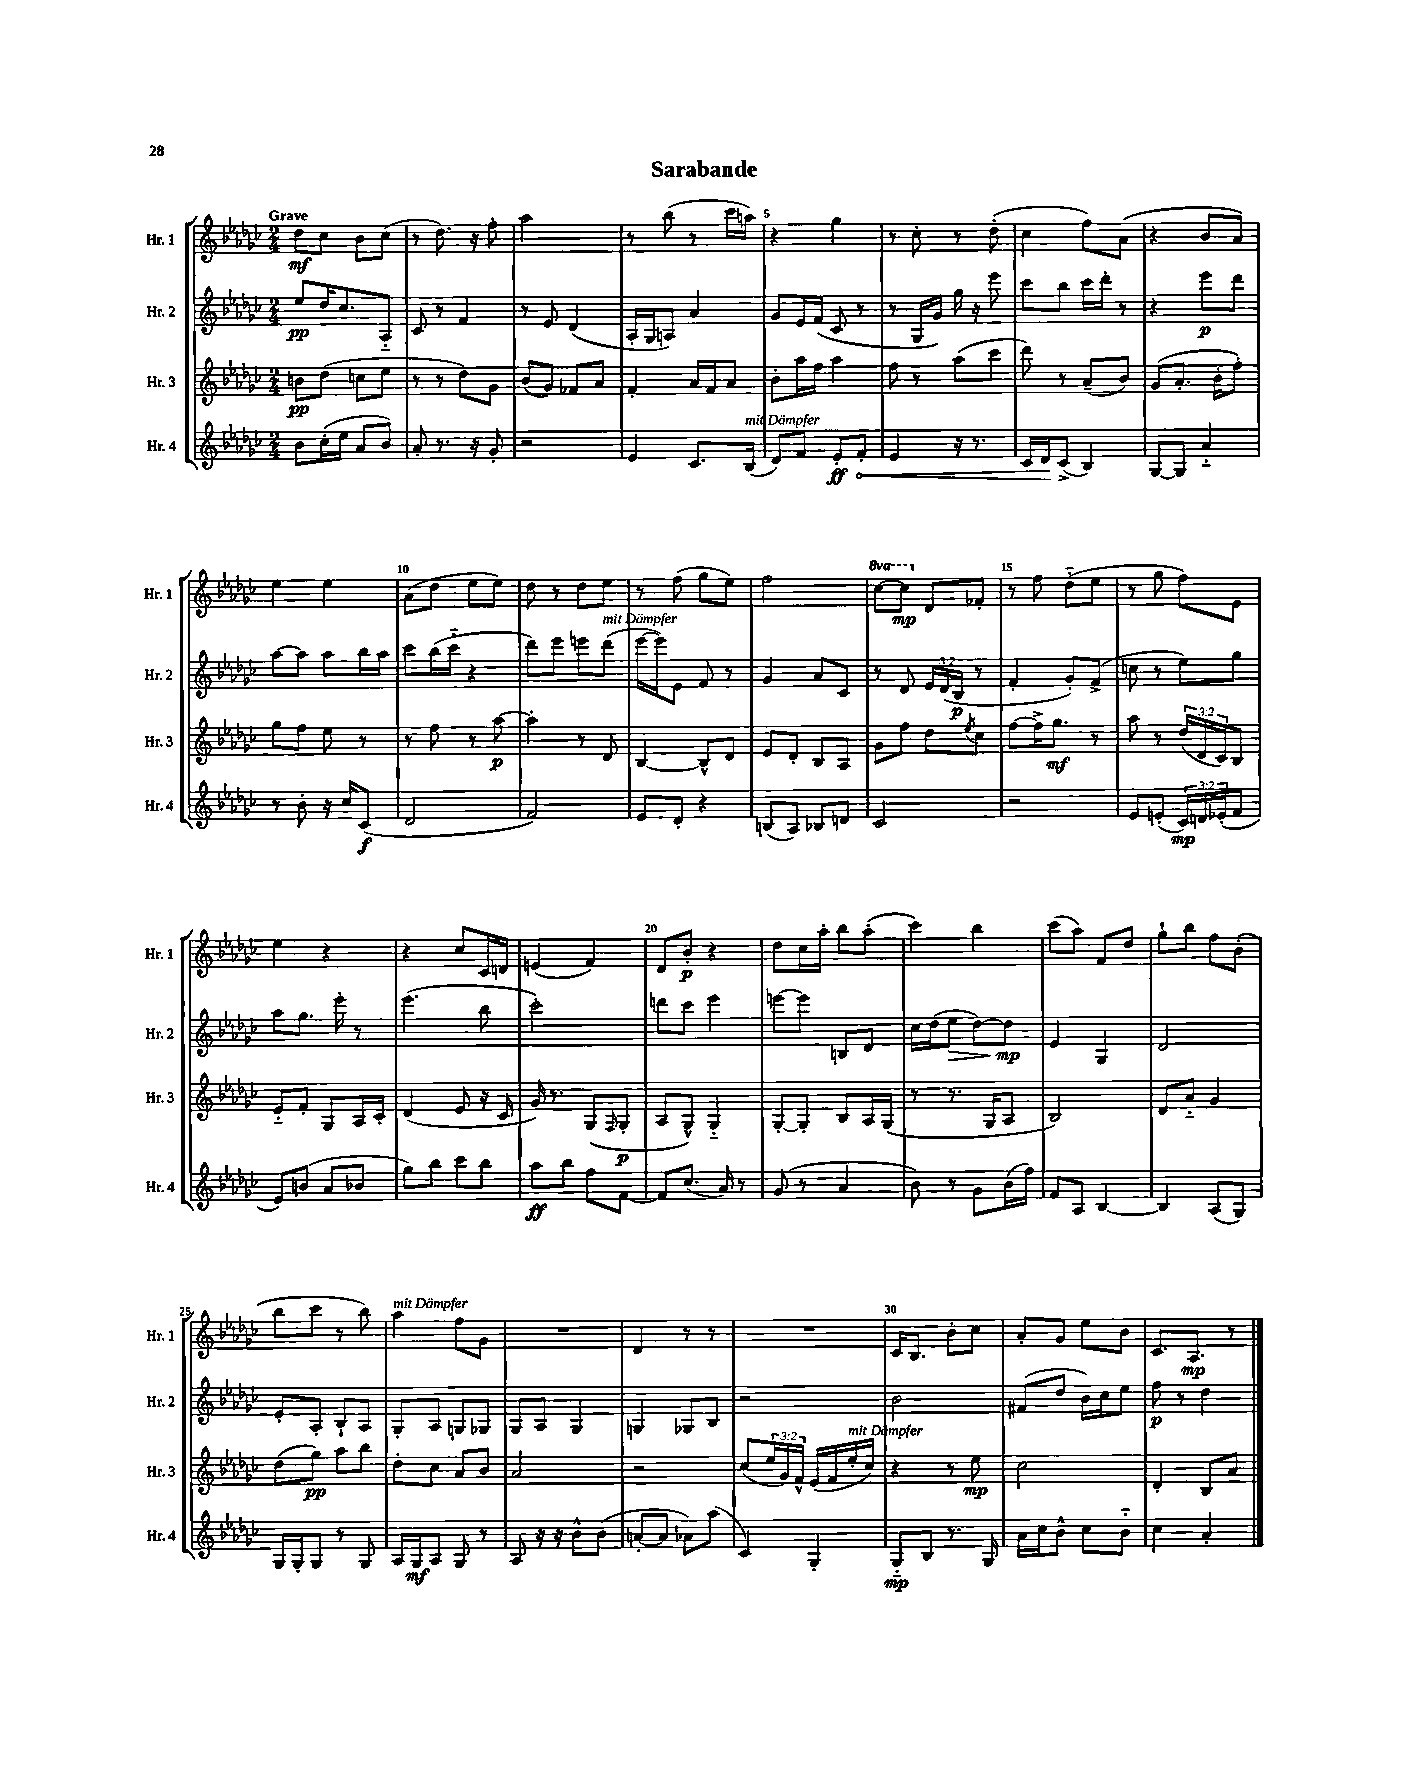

**kern	**kern	**kern	**kern
*staff4	*staff3	*staff2	*staff1
*clefG2	*clefG2	*clefG2	*clefG2
*k[b-e-a-d-g-c-]	*k[b-e-a-d-g-c-]	*k[b-e-a-d-g-c-]	*k[b-e-a-d-g-c-]
*M2/4	*M2/4	*M2/4	*M2/4
8b-\L	8b\L	8ee-/L	8dd-\L
(16cc-'\L	(8dd-\J	16dd-/K	8cc-\J
16ee-\JJ	.	8.cc-/	.
8a-/L	8cc\L	.	8b-\L
8b-/J)	8ee-\J	8A-'~/J	(8cc-\J
=	=	=	=
8a-'/	8r	8c-/	8r
8.r	8r	8r	8.dd-\)
.	8dd-\L)	4f/	.
16r	.	.	16r
8g-'/	8g-\J	.	8ff'\
=	=	=	=
2r	(8b-/L	8r	2aa-\
.	8g-/J)	8e-/	.
.	8f-/L	(4d-/	.
.	8a-/J	.	.
=	=	=	=
4e-/	4f'/	16A-'/LL	8r
.	.	16G-/J	.
.	.	8A/J)	(8bb-\
8.c-/L	16a-/LL	4a-/	8r
.	16f/J	.	.
.	8a-/J	.	16ccc-\LL
(16B-/Jk	.	.	16aa\JJ)
=	=	=	=
8d-/L)	8b-'\L	8g-/L	4r
8f/J	16aa-\L	16e-/L	.
.	16ff\JJ	(16f/JJ	.
8e-'/L	4aa-\	8c-/	4gg-\
8f'/J	.	8r	.
=	=	=	=
4e-/	8ff\	8r	8r
.	8r	16G-/LL	8cc-'\
.	.	16g-/JJ)	.
16r	(8aa-\L	16gg-\	8r
8.r	.	16r	.
.	8ccc-\J	8eee-\	(8dd-'\
=	=	=	=
16c-/LL	8ddd-\)	8ccc-\L	4cc-\
16d-/J	.	.	.
(8c-^/J	8r	8bb-\J	.
4B-/)	(8a-~/L	16ccc-\LL	8ff\L)
.	.	16ddd-'\JJ	.
.	8b-/J)	8r	(8a-\J
=	=	=	=
[8G-/L	(8g-/L	4r	4r
8G-/]J	8.a-'/J	.	.
4a-'~/	.	8eee-\L	8b-/L
.	16b-'\LK	.	.
.	8ff'\J)	8ddd-\J	8a-/J)
=	=	=	=
8r	8gg-\L	[8aa-\L	4ee-\
8b-'\	8ff\J	8aa-\]J	.
16r	8ee-\	8aa-\L	4ee-\
16cc-/LK	.	.	.
(8c-/J	8r	16bb-\L	.
.	.	16aa-\JJ	.
=	=	=	=
2d-/	8r	8ccc-\L	(8a-\L
.	8ff\	(16bb-\L	8dd-\J
.	.	16ccc-'~\JJ	.
.	8r	4r	8ee-\L
.	[8aa-\	.	8ee-\J)
=	=	=	=
2f/)	4aa-'\]	8ddd-\L)	8dd-\
.	.	8eee-\J	8r
.	8r	8eee\L	8dd-\L
.	8d-/	(8ddd-\J	8ee-\J
=	=	=	=
8e-/L	[4B-/	[16eee-\LL	8r
.	.	16eee-\]J)	.
8d-'/J	.	8e-\J	(8ff\
4r	8B-^^/]L	8f/	8gg-\L
.	8d-/J	8r	8ee-\J)
=	=	=	=
(8B/L	8e-/L	4g-/	2ff\
8A-/J)	8d-'/J	.	.
8B-/L	8B-/L	8a-/L	.
8d/J	8A-/J	8c-/J	.
=	=	=	=
2c-/	8g-\L	8r	[8ccc-\L
.	8ff\J	8d-/	8ccc-\]J
.	8dd-\L	24e-/LL	8d-/L
.	.	(24d-/	.
.	.	24B-/JJ	.
.	8qee-/	.	.
.	8cc-\J	8r	8f-'/J
=	=	=	=
2r	[8ff\L	4f'/	8r
.	16ff^\]K	.	8ff\
.	8.gg-\J	.	.
.	.	8g-'/L)	(8dd-'~\L
.	8r	(8f^/J	8ee-\J
=	=	=	=
8e-/L	8aa-\	8cc\	8r
(8e'/J	8r	8r	8gg-\
24c-/LL)	(24dd-/LL	8ee-\L)	8ff\L)
24d/	24d-/	.	.
(24e-'/J	24c-/J)	.	.
8f/J	8B-/J	8gg-\J	8e-\J
=	=	=	=
8e-/L)	8e-'~/L	8aa-\L	4ee-\
(8b/J	8f'/J	8.gg-\J	.
8a-/L	8G-/L	.	4r
.	.	16eee-'\	.
8b-/J	16A-/L	8r	.
.	16c-'/JJ	.	.
=	=	=	=
8gg-\L)	(4d-/	(4.eee-\	4r
8bb-\J	.	.	.
8ccc-\L	8e-/	.	8cc-/L
8bb-\J	16r	8bb-\	16c-/L
.	16c-/	.	16d/JJ
=	=	=	=
8aa-\L	16g-/)	2ccc-'\)	(4e/
.	8.r	.	.
8bb-\J	.	.	.
8ff\L	(8G-/L	.	4f/)
.	16qqF/	.	.
[8f\J	8G-'/J	.	.
=	=	=	=
8f/]L	8A-/L	8ddd\L	8d-/L
(8.cc-/J	8G-^^/J)	8ccc-\J	8b-'/J
.	4G-'~/	4eee-\	4r
16a-/)	.	.	.
8r	.	.	.
=	=	=	=
(8g-/	[8G-'/L	[8eee\L	8dd-\L
8r	8G-'/]J	8eee\]J	16cc-\L
.	.	.	16aa-'\JJ
4a-/	8B-/L	8B/L	8bb-\L
.	16A-/L	8d-/J	(8aa-'\J
.	(16G-/JJ	.	.
=	=	=	=
8b-\)	8r	16cc-\LL	4ccc-\)
.	.	(16dd-\J	.
8r	8.r	8ee-\J	.
8g-\L	.	[8dd-\L)	4bb-\
.	16G-/LK	.	.
(16b-\L	8A-/J	8dd-\]J	.
16ff\JJ)	.	.	.
=	=	=	=
8f/L	2B-/)	4e-/	(8ccc-\L
8A-/J	.	.	8aa-\J)
[4B-/	.	4G-/	8f/L
.	.	.	8dd-/J
=	=	=	=
4B-/]	8d-/L	2d-/	8gg-`\L
.	8a-'~/J	.	8bb-\J
(8A-/L	4g-/	.	8ff\L
8G-/J)	.	.	(8b-'\J
=	=	=	=
16G-/LL	(8dd-\L	8e-'/L	8bb-\L
16G-'/J	.	.	.
8G-/J	8gg-\J)	8A-'/J	8ccc-\J
8r	8aa-\L	8B-`/L	8r
8G-/	8bb-\J	8A-/J	8bb-\)
=	=	=	=
16A-/LL	8dd-'\L	8G-'/L	4aa-\
16G-/J	.	.	.
8A-/J	8cc-\J	8A-/J	.
8G-/	8a-/L	8G/L	8ff\L
8r	8b-/J	8G-/J	8g-\J
=	=	=	=
8A-/	2a-/	8G-/L	2r
16r	.	8A-/J	.
16r	.	.	.
8b-^^\L	.	4G-/	.
(8b-\J	.	.	.
=	=	=	=
[8a'/L	2r	4G/	4d-/
8a/]J	.	.	.
8a-\L)	.	8G-/L	8r
(8aa-\J	.	8B-/J	8r
=	=	=	=
4c-/)	(8cc-/L	2r	2r
.	24ee-/L	.	.
.	24g-/)	.	.
.	24f^^/JJ	.	.
4G-'/	(16e-/LL	.	.
.	16f/	.	.
.	16ee-'/	.	.
.	16cc-/JJ)	.	.
=	=	=	=
8G-'~/L	4r	2b-\	16c-/LK
.	.	.	8.B-/J
8B-/J	.	.	.
8.r	8r	.	8b-'\L
.	8ee-\	.	8cc-\J
16G-/	.	.	.
=	=	=	=
16a-\LL	2cc-\	(8f#/L	8a-'/L
16cc-\J	.	.	.
8b-^^\J	.	8dd-/J	8g-/J
8cc-\L	.	16b-\LL)	8ee-\L
.	.	16cc-\J	.
8b-'~\J	.	8ee-\J	8b-\J
=	=	=	=
4cc-\	4d-'/	8ff\	8.c-/L
.	.	8r	.
.	.	.	8.A-/J
4a-'/	8B-/L	4dd-\	.
.	8a-/J	.	8r
==	==	==	==
*-	*-	*-	*-
